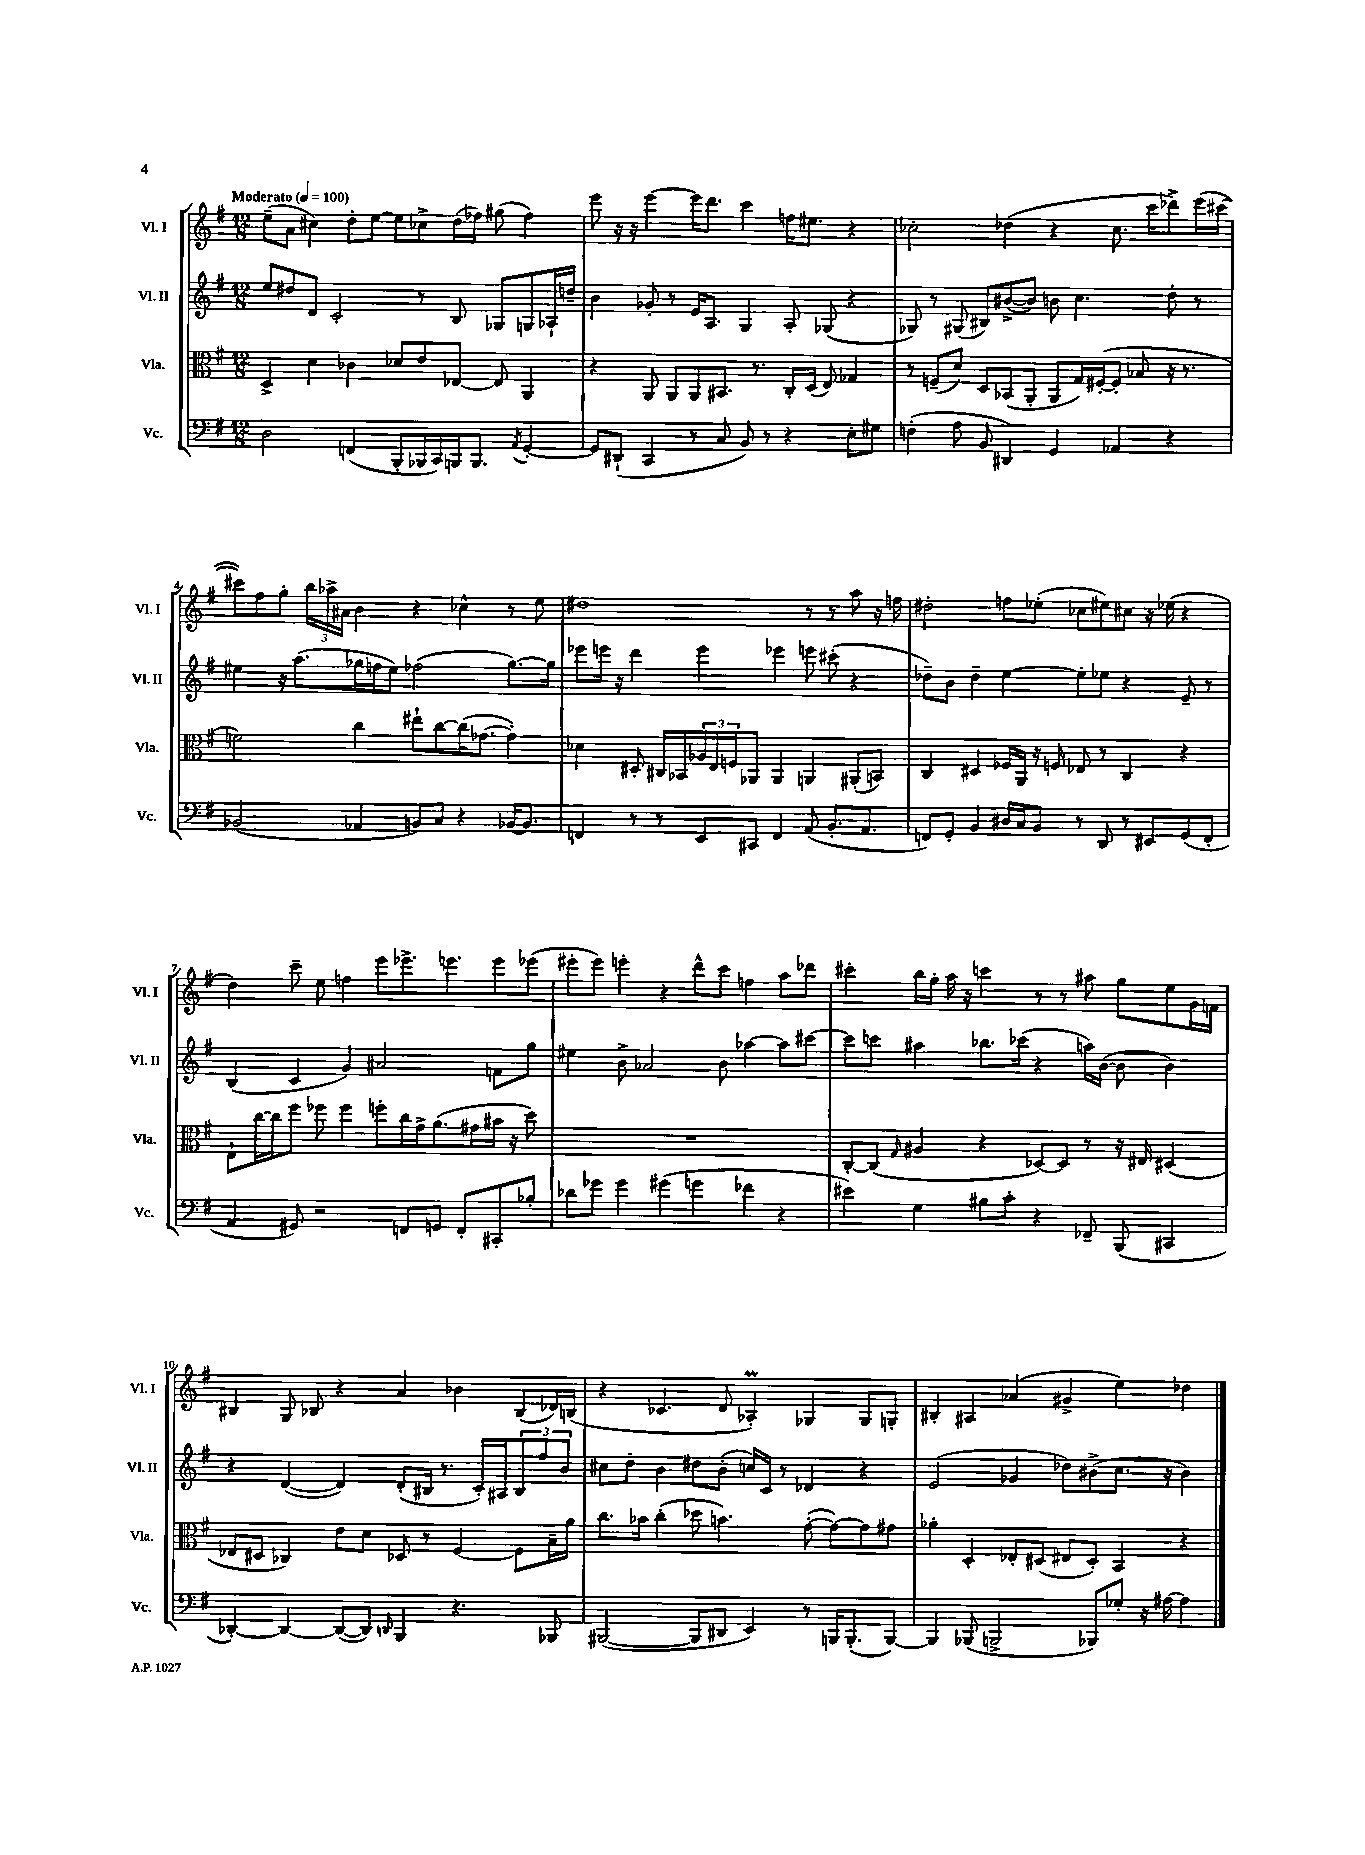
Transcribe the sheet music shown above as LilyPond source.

<<
\new StaffGroup <<
\new Staff = "s0" \with { instrumentName = "Vl. I" shortInstrumentName = "Vl. I" } {
    \clef treble \key g \major \numericTimeSignature \time 12/8 \tempo "Moderato" 4 = 100
    e''8--( a'8 cis''4) d''8-. e''8~ e''8 ces''8-> d''16( fes''16) gis''8( fes''4) |
    e'''8 r16 r16 e'''4~ e'''16 d'''8. c'''4 f''16 eis''8. r4 |
    ces''2-. des''4( r4 ces''8. c'''16 des'''8->) e'''16( cis'''16~ |
    cis'''8) fis''8 g''8-. \tuplet 3/2 { b''16 aes''16-> ais'16 } b'4 r4 ces''4-^ r8 e''8 |
    dis''1 r8 r8 a''8 r16 f''16 |
    dis''2-. f''8 ees''8-.( ces''8 eis''8) cis''8 r16 ees''16( r4 |
    d''4) c'''8-- e''8 f''4 e'''8 ees'''8.-> e'''8. e'''8 ees'''8( |
    eis'''8-. eis'''8) e'''4-. r4 d'''8-^ c'''8 f''4 a''8 des'''8 |
    cis'''4-. b''16 g''16-. a''16 r16 c'''4 r8 r8 ais''8 g''8 e''8 g'16 f'16 |
    bis4 g8 bes8 r4 a'4 bes'4 bes8( des'16) b16( |
    r4 ces'4. d'8 aes4-.\prall) ges4 ges8 g8-. |
    bis4-. ais4 aes'4( gis'4-> e''4) des''4 \bar "|." |
}
\new Staff = "s1" \with { instrumentName = "Vl. II" shortInstrumentName = "Vl. II" } {
    \clef treble \key g \major \numericTimeSignature \time 12/8
    e''8 dis''8 d'8 c'2-. r8 b8 ges8 g8 aes16-! d''16-- |
    b'4 ges'8-. r8 e'16 a8. g4 a8-. ges8( r4 |
    ges8) r8 gis8( bis8) bis'8~->( bis'8) b'8 c''4. d''8-. r8 |
    eis''4 r16 a''8.( ges''16 f''16 eis''8) fes''2( ges''8.~) ges''16 |
    ees'''8 e'''16 r16 d'''4 e'''4 ees'''4 e'''8 cis'''8-.( r4 |
    des''8--) b'8 des''4-- e''4~ e''8-. ees''8 r4 e'8-- r8 |
    b4( c'4 g'4) ais'2 f'8 g''8 |
    eis''4 b'8-> aes'2 b'8 aes''4~ aes''8 cis'''8~ |
    cis'''8 c'''8 ais''4 bes''8. ces'''16( r4 a''16) b'16~( b'8 b'4) |
    r4 d'4~( d'4) d'8-.( bis16 r8. c'16-.) ais16 \tuplet 3/2 { bis8 fis''8 b'8 } |
    cis''8 d''8-. b'4 dis''8 b'8-.( c''16) c'16 r8 des'4 r4 |
    e'2( ges'4 des''8) bis'8->( c''8. r16 bis'4) \bar "|." |
}
\new Staff = "s2" \with { instrumentName = "Vla." shortInstrumentName = "Vla." } {
    \clef alto \key g \major \numericTimeSignature \time 12/8
    d4-> d'4 ces'4 des'8 e'8 ees8~ ees8 a,4 |
    r4 a,8 a,8 a,8 bis,8. r8. c16-. d16( e8) ges4 |
    r8 f8--( d'8) d8 bes,8( a,8-. a,8 g16) fis16~-.( fis8-. bes8 r16 r8. |
    f'2) c''4 eis''8-! c''8~ c''16( ges'8.~ ges'4-.) |
    des'4 dis8-. cis16 bes,16 \tuplet 3/2 { aes16 e16 f16 } aes,8 aes,4 a,4 ais,8-.( b,8) |
    c4 dis4 fes16 a,16 r16 f16 ees8 r8 c4 r4 |
    e8-! c''16~ c''16 fis''8 fes''8 fes''4 f''8-. c''16 g'16-> a'8.( gis'16 bis'16 r16 d''8) |
    R1. |
    c8~-. c8( \grace { g16 } ais4 r4 des8~) des8 r8 r16 eis16 dis4( |
    ees8 dis8 ces4) e'8 d'8 des8 r8 fis4~ fis8 b16-- a'16 |
    c''8. bes'16 c''4-.( des''8 b'4.) g'8~-.( g'8~) g'8 gis'8 |
    aes'4-. d4-. ees8-. dis8( eis8 dis8-.) b,4 r4 \bar "|." |
}
\new Staff = "s3" \with { instrumentName = "Vc." shortInstrumentName = "Vc." } {
    \clef bass \key g \major \numericTimeSignature \time 12/8
    d2 f,4( b,,8-. bes,,16 c,16) b,,16 b,,8. \acciaccatura { a,8 } g,4~-. |
    g,8 dis,8-!( c,4 r8 c8 b,8) r8 r4 e8-. gis8 |
    f4-.( a8 b,8 dis,4) g,4 aes,4 r4 |
    bes,2( aes,4 b,8) c8 r4 bes,16~ bes,8. |
    f,4 r8 r8 e,8 cis,8 f,4 a,8( b,8.-. a,8. |
    f,8) g,8-. b,4 dis16 c16 b,8 r8 d,8 r8 eis,8 g,8( f,8-. |
    a,4 gis,8) r2 f,8 g,8 f,8-. cis,8-. bes8-. |
    des'8 ges'8 ges'4 gis'4( g'4 fes'4 r4 |
    eis'4) g4 bis8 c'8-. r4 fes,8-- b,,8( cis,4 |
    des,4~-.) des,4~ des,8~( des,8) \grace { d,16 } b,,4 r4. bes,,8 |
    bis,,2~( bis,,8 dis,8 e,4) r8 b,,16 b,,8.-.( b,,8~) |
    b,,4 bes,,8( b,,2-> bes,,8) ges8-. r16 ais16~ ais4 \bar "|." |
}
>>
>>
